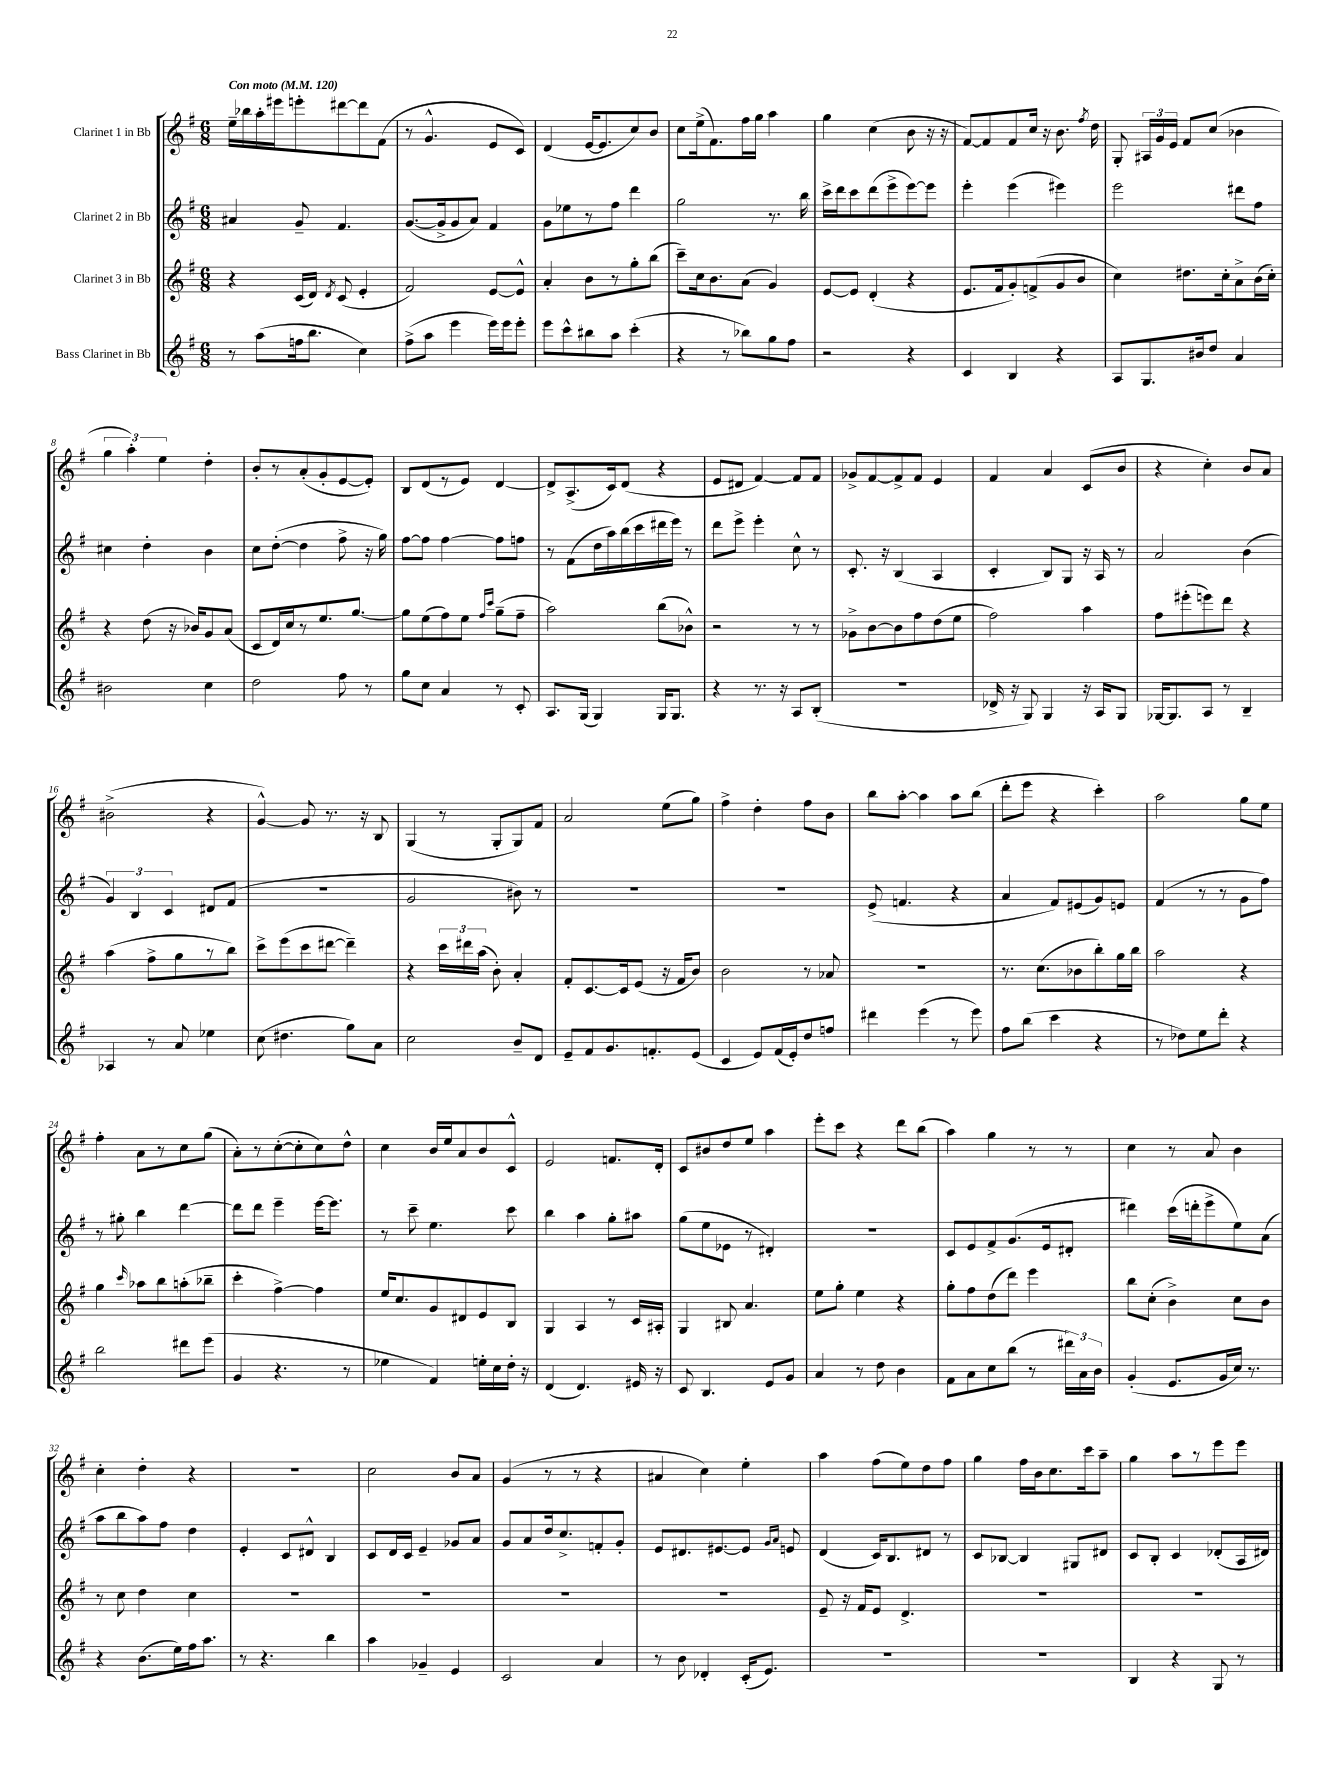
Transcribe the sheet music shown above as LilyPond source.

<<
\new StaffGroup <<
\new Staff = "s0" \with { instrumentName = "Clarinet 1 in Bb" } {
    \clef treble \key g \major \numericTimeSignature \time 6/8 \tempo "Con moto" 4 = 120
    \autoBeamOff e''16[-- bes''16 a''16-. eis'''16 e'''8-. dis'''8~ dis'''8 fis'8]( |
    r8 g'4.-^ e'8[ c'8]) |
    d'4( e'16[~ e'8. c''8) b'8] |
    c''8[ e''16->( fis'8.) fis''16 g''16] a''4 |
    g''4 c''4( b'8 r16 r16 |
    fis'8[~) fis'8 fis'8 c''16] r16 b'8. \acciaccatura { fis''8 } d''16 |
    g8-. \tuplet 3/2 { ais16[ g'16 e'16] } fis'8[ c''8]( bes'4 |
    \tuplet 3/2 { g''4 a''4-.) e''4 } d''4-. |
    b'8[-. r8 a'8-.( g'8-. e'8~ e'8]-.) |
    b8[ d'8( r8 e'8]) d'4~ |
    d'8[-> a8.->( c'16) d'8]( r4 |
    e'8[ dis'8] fis'4~) fis'8[ fis'8] |
    ges'8[-> fis'8~ fis'8-> fis'8] e'4 |
    fis'4 a'4 c'8[( b'8] |
    r4 c''4-.) b'8[ a'8] |
    bis'2->( r4 |
    g'4~-^) g'8 r8. r16 b8 |
    g4( r8 g8[-. g8) fis'8] |
    a'2 e''8[( g''8]) |
    fis''4-> d''4-. fis''8[ b'8] |
    b''8[ a''8]~-. a''4 a''8[ b''8]( |
    d'''8[-. e'''8] r4 c'''4-.) |
    a''2 g''8[ e''8] |
    fis''4-. a'8[ r8 c''8 g''8]( |
    a'8[-.) r8 c''8~-.( c''8-. c''8) d''8]-^ |
    c''4 b'16[ e''16 a'8 b'8 c'8]-^ |
    e'2 f'8.[ d'16]-. |
    c'8[ bis'8 d''8 e''8] a''4 |
    e'''8[-. c'''8] r4 d'''8[ b''8]( |
    a''4) g''4 r8 r8 |
    c''4 r8 a'8 b'4 |
    c''4-. d''4-. r4 |
    R2. |
    c''2 b'8[ a'8] |
    g'4( r8 r8 r4 |
    ais'4 c''4) e''4-. |
    a''4 fis''8[( e''8) d''8 fis''8] |
    g''4 fis''16[ b'16 c''8. c'''16 a''8]-- |
    g''4 a''8[ r8 e'''8 e'''8] \bar "|." |
}
\new Staff = "s1" \with { instrumentName = "Clarinet 2 in Bb" } {
    \clef treble \key g \major \numericTimeSignature \time 6/8
    \autoBeamOff ais'4 g'8-- fis'4. |
    g'8.[~( g'16-> g'8 a'8]) fis'4 |
    g'8[ ees''8 r8 fis''8] d'''4 |
    g''2 r8. b''16 |
    c'''16[-> d'''16 c'''8 d'''8( e'''8-> e'''8~) e'''8] |
    e'''4-. e'''4( eis'''4) |
    e'''2 dis'''8[ fis''8] |
    cis''4 d''4-. b'4 |
    c''8[ d''8]~-.( d''4 fis''8-> r16 g''16) |
    fis''8[~ fis''8] fis''4~ fis''8[ f''8] |
    r8 fis'8[( d''16 a''16) b''16( c'''16 dis'''16 e'''16]) r8 |
    d'''8[ e'''8]-> e'''4-. c''8-^ r8 |
    c'8.-. r16 b4( a4 |
    c'4-. b8[) g8] r16 a16 r8 |
    a'2 b'4( |
    \tuplet 3/2 { g'4) b4 c'4 } dis'8[ fis'8]( |
    R2. |
    g'2 bis'8) r8 |
    R2. |
    R2. |
    e'8->( f'4. r4 |
    a'4 fis'8[) eis'8( g'8) e'8] |
    fis'4( r8 r8 g'8[ fis''8]) |
    r8 gis''8-. b''4 d'''4~ |
    d'''8[ d'''8] e'''4-- e'''16[~ e'''8.] |
    r8 c'''8-- e''4. c'''8 |
    b''4 a''4 g''8[-. ais''8] |
    g''8[( e''8 ees'8] r8 dis'4-.) |
    R2. |
    c'8[ e'8 fis'8-> g'8.( e'16 dis'8]-. |
    dis'''4) c'''16[( d'''16-. e'''8-> e''8) a'8]( |
    a''8[ b''8 a''8) fis''8] d''4 |
    e'4-. c'8[ dis'8]-^ b4 |
    c'8[ d'16 c'16] e'4-- ges'8[ a'8] |
    g'8[ a'8 d''16 c''8.-> f'8-. g'8]-. |
    e'8[ dis'8. eis'8.~ eis'8] \grace { g'16[ a'16] } e'8 |
    d'4( c'16[) b8. dis'8] r8 |
    c'8[ bes8]~ bes4 gis8[ dis'8] |
    c'8[ b8]-. c'4 des'8[-.( a16 dis'16]) \bar "|." |
}
\new Staff = "s2" \with { instrumentName = "Clarinet 3 in Bb" } {
    \clef treble \key g \major \numericTimeSignature \time 6/8
    \autoBeamOff r4 c'16[( d'16]) \acciaccatura { d'8 } c'8( e'4-. |
    fis'2) e'8[~ e'8]-^ |
    a'4-. b'8[ r8 g''8-. b''8]( |
    c'''8[--) c''16 b'8. a'8]( g'4) |
    e'8[~ e'8] d'4-.( r4 |
    e'8.[ fis'16 g'8-.) f'8->( g'8 b'8] |
    c''4) dis''8.[ c''16-. a'8-> b'16( c''16]-.) |
    r4 d''8( r16 bes'16[) g'8 a'8]( |
    c'8[ d'16) c''16 r8 e''8. g''8.]~ |
    g''8[ e''8( fis''8) e''8] \grace { fis''16[ c'''16] } g''8[--( fis''8]-- |
    a''2) b''8[( bes'8]-^) |
    r2 r8 r8 |
    ges'8[-> b'8~ b'8 fis''8 d''8( e''8] |
    fis''2) a''4 |
    fis''8[ eis'''8-.( e'''8) d'''8] r4 |
    a''4( fis''8[-> g''8 r8 b''8]) |
    c'''8[-> e'''8( c'''8 dis'''8]~ dis'''4--) |
    r4 \tuplet 3/2 { c'''16[ dis'''16 a''16]( } b'8-.) a'4-. |
    fis'8[-. c'8.~ c'16 e'8]( r16 fis'16[ b'8]) |
    b'2 r8 aes'8 |
    R2. |
    r8. c''8.[( bes'8 b''8-.) g''16 b''16] |
    a''2 r4 |
    g''4 \grace { c'''16 } aes''8[ b''8 a''8-.( bes''8]-- |
    c'''4-. fis''4~->) fis''4 |
    e''16[ c''8. g'8 dis'8 e'8 b8] |
    g4 a4 r8 c'16[ ais16]-. |
    g4 bis8 a'4. |
    e''8[ g''8]-. e''4 r4 |
    g''8[-. fis''8 d''8( d'''8]) e'''4 |
    b''8[ c''8]-.( b'4->) c''8[ b'8] |
    r8 c''8 d''4 c''4 |
    R2. |
    R2. |
    R2. |
    R2. |
    e'8-- r16 fis'16[ e'8] d'4.-> |
    R2. |
    R2. \bar "|." |
}
\new Staff = "s3" \with { instrumentName = "Bass Clarinet in Bb" } {
    \clef treble \key g \major \numericTimeSignature \time 6/8
    \autoBeamOff r8 a''8[( f''16 b''8.] c''4) |
    fis''8[->( a''8] e'''4 e'''16[) e'''16 e'''8]-. |
    e'''8[ c'''8-^ bis''8 a''8] c'''4-.( |
    r4 r8 bes''8[) g''8 fis''8] |
    r2 r4 |
    c'4 b4 r4 |
    a8[ g8. bis'16 d''8] a'4 |
    bis'2 c''4 |
    d''2 fis''8 r8 |
    g''8[ c''8] a'4 r8 c'8-. |
    a8.[ g16]( g4) g16[ g8.] |
    r4 r8. r16 a8[ b8]-.( |
    R2. |
    des'16-> r16 g8) g4 r16 a16[ g8] |
    ges16[~ ges8. a8] r8 b4-- |
    aes4 r8 a'8 ees''4 |
    c''8( dis''4. g''8[) a'8] |
    c''2 b'8[-- d'8] |
    e'8[-- fis'8 g'8. f'8.-. e'8]( |
    c'4 e'8[) fis'16( e'16-.) d''8 f''8] |
    dis'''4 e'''4( r8 e'''8) |
    fis''8[ b''8]( c'''4 r4 |
    r8 des''8[) e''8 d'''8]-. r4 |
    b''2 dis'''8[ e'''8]( |
    g'4 r4. r8 |
    ees''4 fis'4) e''16[-. c''16 d''16]-. r16 |
    d'4( d'4.) eis'16 r16 |
    c'8 b4. e'8[ g'8] |
    a'4 r8 d''8 b'4 |
    fis'8[ a'8 c''8 b''8]( r8 \tuplet 3/2 { dis'''16[) a'16 b'16] } |
    g'4-.( e'8.[ g'16 c''16]) r8. |
    r4 b'8.[( e''16) fis''16 a''8.] |
    r8 r4. b''4 |
    a''4 ges'4-- e'4 |
    c'2 a'4 |
    r8 b'8 des'4-. c'16[-.( e'8.]) |
    R2. |
    R2. |
    b4 r4 g8 r8 \bar "|." |
}
>>
>>
